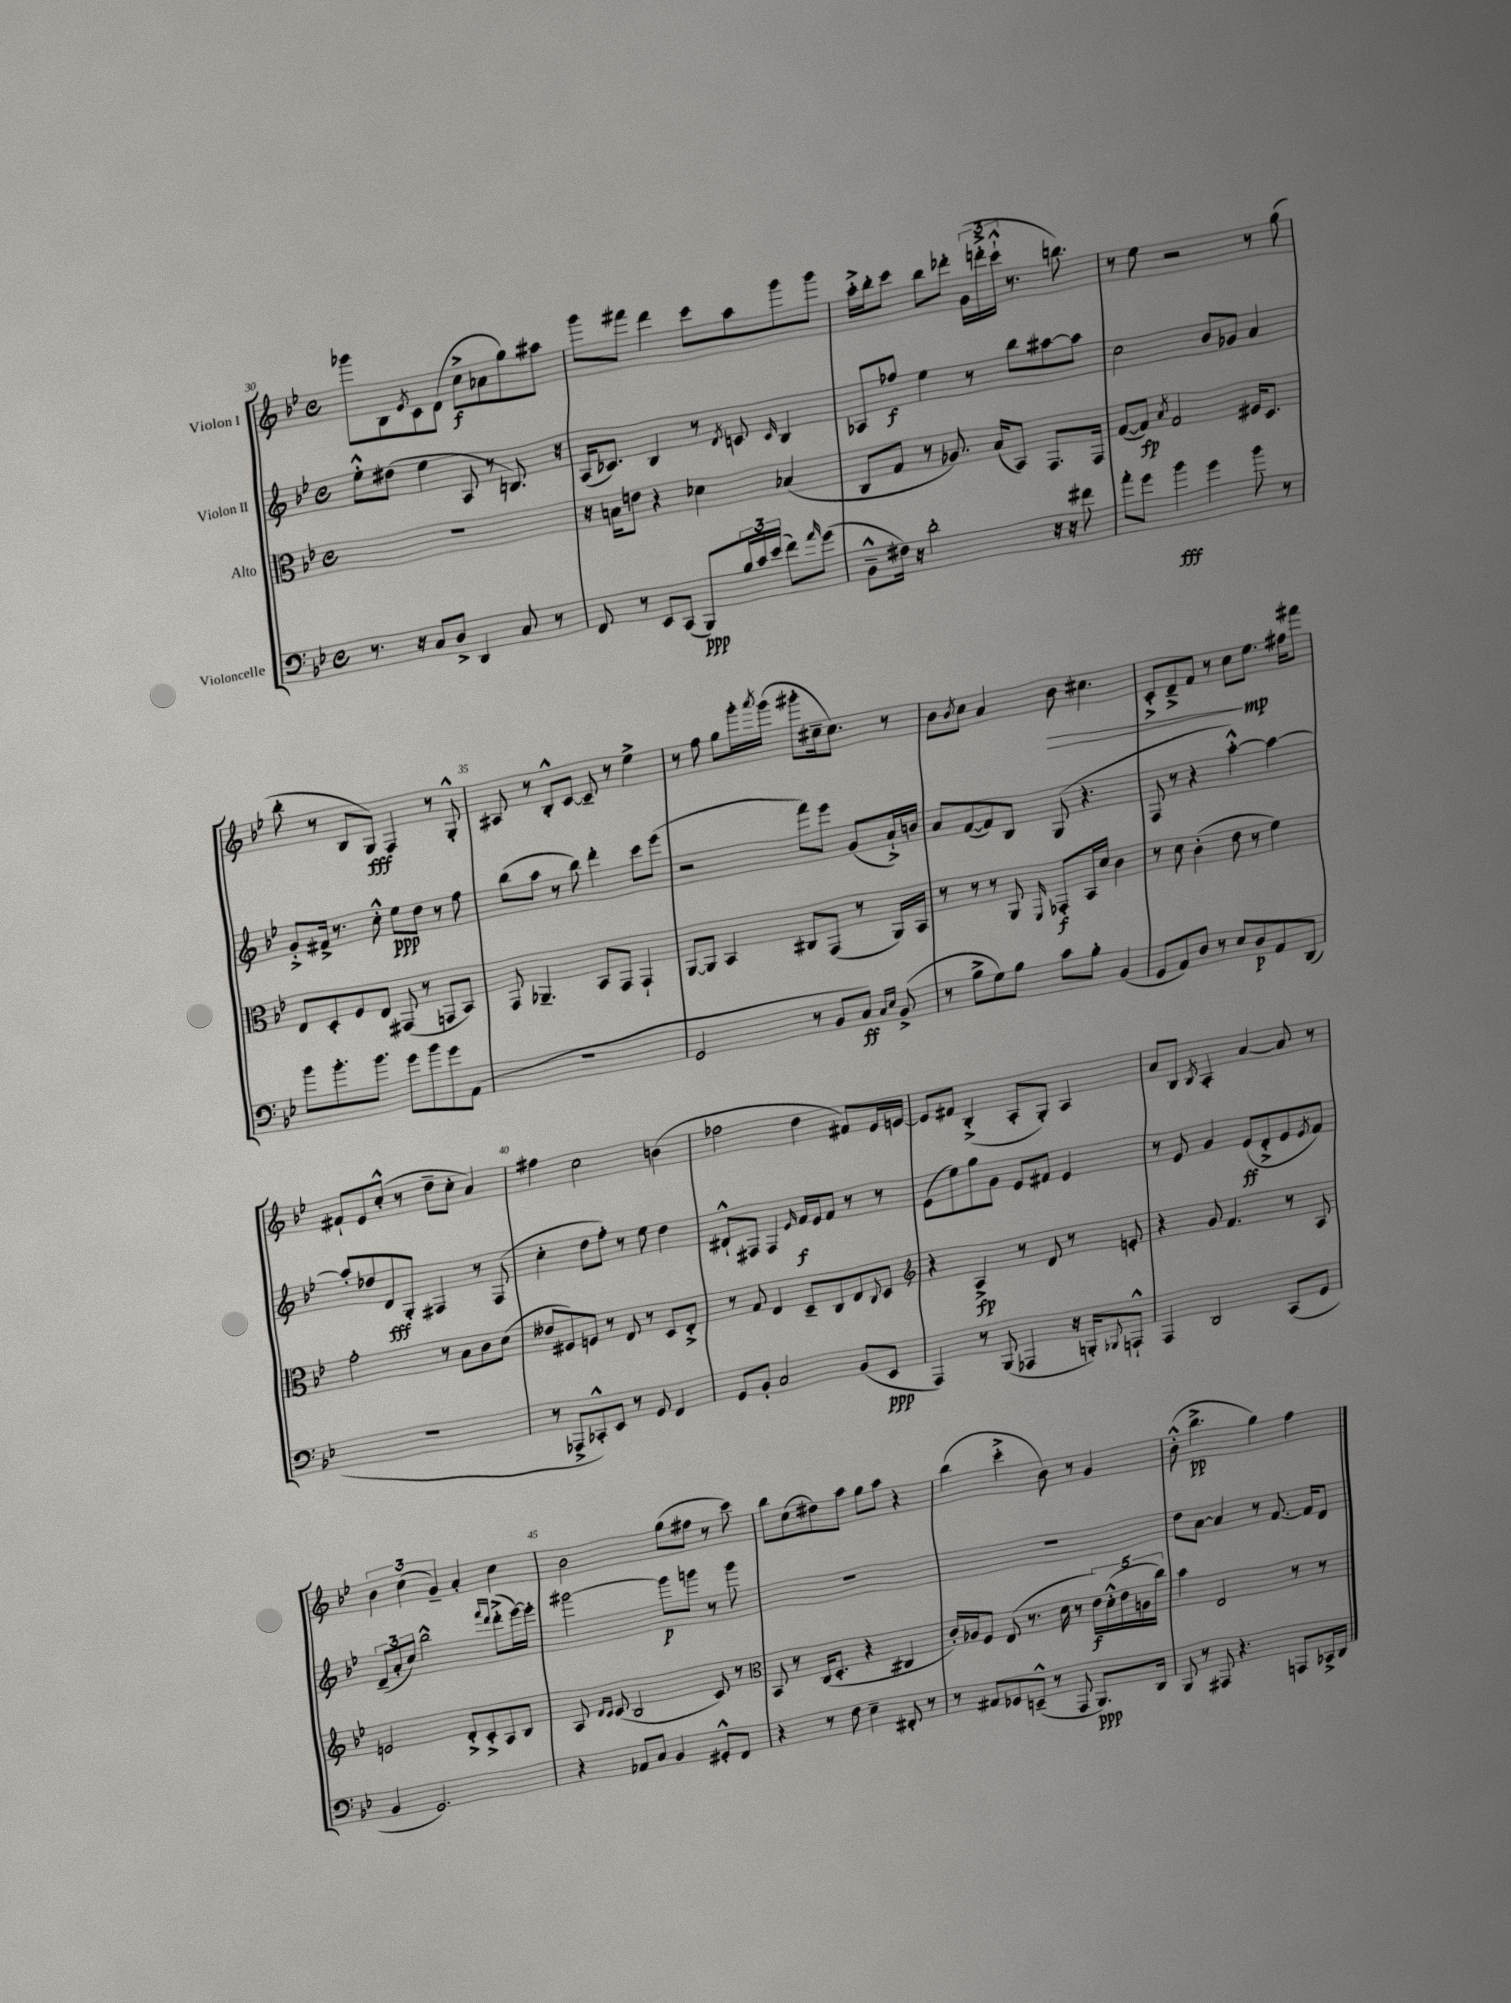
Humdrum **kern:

**kern	**kern	**kern	**kern
*staff4	*staff3	*staff2	*staff1
*clefF4	*clefC3	*clefG2	*clefG2
*k[b-e-]	*k[b-e-]	*k[b-e-]	*k[b-e-]
*M4/4	*M4/4	*M4/4	*M4/4
*met(c)	*met(c)	*met(c)	*met(c)
8.r	1r	8ee-'^^	8ggg-
.	.	(8dd#	8B-
16r	.	.	.
.	.	.	8qe-
8C	.	4ee-	8c
8D^	.	.	(8d
4DD	.	8A	8cc^
.	.	8r	8a-
8C	.	8.B)	8gg)
8r	.	.	8aa#
.	.	16r	.
=	=	=	=
8FF	16r	(16A	8ggg
.	16B	8.c-)	.
8r	8e	.	8fff#
8EE-	4r	4B-	4ddd
(8CC	.	.	.
8BBB-)	4d-	8r	8ccc
.	.	8qd	.
24B-	.	8c	8aa
24c	.	.	.
(24e-	.	.	.
.	.	16qqc	.
8f)	(4B-	4B-	8ggg
16qqa	.	.	.
(8g	.	.	8ggg
=	=	=	=
8BB-~^^	8C	8A-	16aa'^
.	.	.	16bb-'
16F#)	8G	8ff-	8ccc
16r	.	.	.
2d'	8r	4ee-	8bb-
.	8.A-)	.	8ddd-'
.	.	8r	(24g
.	.	.	24ddd'^
.	(16B-	.	.
.	.	.	24ccc`^^
.	8BB-)	8bb-	8.r
16r	8.GG	[8aa#	.
16r	.	.	8.bb)
8f#	.	8aa#]	.
.	16GG	.	.
=	=	=	=
8a'	([8G	2cc	8r
8g	8G])	.	8ee-
.	8qB-	.	.
4b-	2G	.	2r
4g	.	8b-	.
.	.	8g-	.
8b-	16F#	4a	8r
.	8.D	.	.
8r	.	.	(8gg
=	=	=	=
8b-	8E-	8g'^	8bb-'
8.b-'	8D'	16f#^	8r
.	.	8.r	.
.	8F	.	8B-
8.b-	.	.	.
.	8E-	8cc'^^	8G)
8g	(8GG#	8ee-	4F
8b-	8r	8dd	.
8g	8GG	8r	8r
(8AA	8BB-)	8ff	8G'^^
=	=	=	=
1r	8GG	(8bb-	8A#
.	4.AA-~	8aa	8r
.	.	8r	8B-'^^
.	.	8bb-)	[8c
.	8BB-	4ddd'	8c~]
.	8GG	.	8r
.	4GG`	8ccc	4ee-^
.	.	(8eee-	.
=	=	=	=
2GG	[8AA	2r	8r
.	8AA]	.	8ff
.	4BB-	.	8gg
.	.	.	16ggg'
.	.	.	8qaaa
.	.	.	(16ggg
8r	8C#	8fff)	8ggg#'
8BB-	(8GG	8eee-	16cc#~
.	.	.	8.cc#)
8C)	8r	(8g	.
16qqC	.	.	.
16qqE-	.	.	.
(8BB-^	16AA)	16a`^)	8r
.	16BB-	16b	.
=	=	=	=
8r	8r	8a	8b-
.	.	.	8qb-
8B-^	8r	([8f	8cc
8G)	8r	8f])	4a
8B-	8AA	8B-	.
.	16qqFF	.	.
8c	8GG-'	(8G	8b-
8B-'	16BB-	4.r	4.cc#
.	16d	.	.
(4BB-	4c	.	.
=	=	=	=
8GG	8r	8F	8c'^
8AA)	8d	8r	8d~^
8D	(4c'	4r	8f
8r	.	.	8r
8E-	8e-	[4aa'^^)	8cc
8D	8r	.	8.ee-
8AA	4f)	4aa_	.
.	.	.	16ff#
(8DD	.	.	8fff#
=	=	=	=
1r	2g'	8aa']	8f#`
.	.	8dd-	8e-
.	.	8d	(8cc'^^
.	.	8G'	8r
.	8r	4F#	8dd~
.	8B-	.	8cc'
.	8c	8r	4a)
.	(8d	(8F#	.
=	=	=	=
8r	8e--	4cc'	4ff#
8AAA-^	8F#)	.	.
8CC-'^^)	8F	8dd	2cc
8EE-	8r	8ff')	.
8r	8E-	8r	.
8GG	8r	8ee-	.
4FF	8D	4dd	(4b
.	8E-'^	.	.
=	=	=	=
8GG	8r	8d#`^^	2ff-
8BB-'	8G	8F#	.
2C	4E-	4F#	.
.	.	16qqe-	.
.	8D~	16f	4dd
.	.	16e-	.
.	8C	8f	.
(8BB-	8E-	8r	8f#)
.	8qqC	.	.
8EE-	8D	8r	16e-
.	.	.	[16e
=	=	=	=
*	*clefG2	*	*
4AAA)	4r	(8e-	8e]
.	.	8ee-)	8f#
8r	4A^	8gg	(4B-'^
(8BBB-	.	8g	.
4AAA-	8r	8e-	8A'
.	8d	8f#	8G')
16r	8r	4e-	4A
16BBB')	.	.	.
8qqBBB-	.	.	.
8AAA`^^	8e'	.	.
=	=	=	=
4AAA	4r	8r	8a
.	.	8e-	8B-
.	.	.	8qB-
2DD	8g	4g	4A'
.	4.f	.	.
.	.	(8e-	[4a
.	.	8d'^	.
(8CC	8r	8e-	8a]
.	.	8qe-	.
8GG	8A	8f)	8r
=	=	=	=
4BB-	2e	(12d~	6b-
.	.	12a'	.
.	.	12cc)	(6cc
2.GG)	.	2bb-^^	.
.	.	.	6g~)
.	8d'^	.	4a'
.	8c'^	.	.
.	.	16qqfff	.
.	.	16qqddd	.
.	8A	(8ddd'^	4cc
.	8B-	[16eee-)	.
.	.	16eee-']	.
=	=	=	=
4r	8A	[2ggg#	2b-
.	16qqd	.	.
.	16qqc	.	.
.	(8c	.	.
8AA-	2B-	.	.
8C	.	.	.
4BB-	.	8ggg#]	(8gg
.	.	8ggg	8ff#
8GG#'^^	8c)	8r	8r
8FF	8r	8ggg	8ccc)
=	=	=	=
*	*clefC3	*	*
4r	8BB-	1r	8bb-
.	8r	.	(8cc
8r	(16C	.	8dd#)
.	8.D'	.	.
8F	.	.	8aa
4E-~	4r	.	8gg
.	.	.	8aa
8FF#'	4C#	.	4r
8r	.	.	.
=	=	=	=
8r	16c')	1r	(4bb-
.	16A-	.	.
8AA#	8F	.	.
8GG-	(8E-	.	4ccc'^
(8EE~^^	8.r	.	.
8r	.	.	8b-)
.	16d	.	.
8AAA	8r	.	8r
8.BBB-)	20e-)	.	4g
.	(20d'^^	.	.
.	20e-	.	.
.	20A	.	.
16DD	.	.	.
.	20cc)	.	.
=	=	=	=
8BBB-	4b-	8dd	(8b-'^^
8r	.	[8a	4.bb-^
8AAA#	2E-	4a]	.
4.r	.	.	.
.	.	8r	4gg)
.	.	[8.f	.
8AAA	8r	.	4ff
.	.	16f]	.
16CC-^	8r	8d	.
16DD	.	.	.
==	==	==	==
*-	*-	*-	*-
